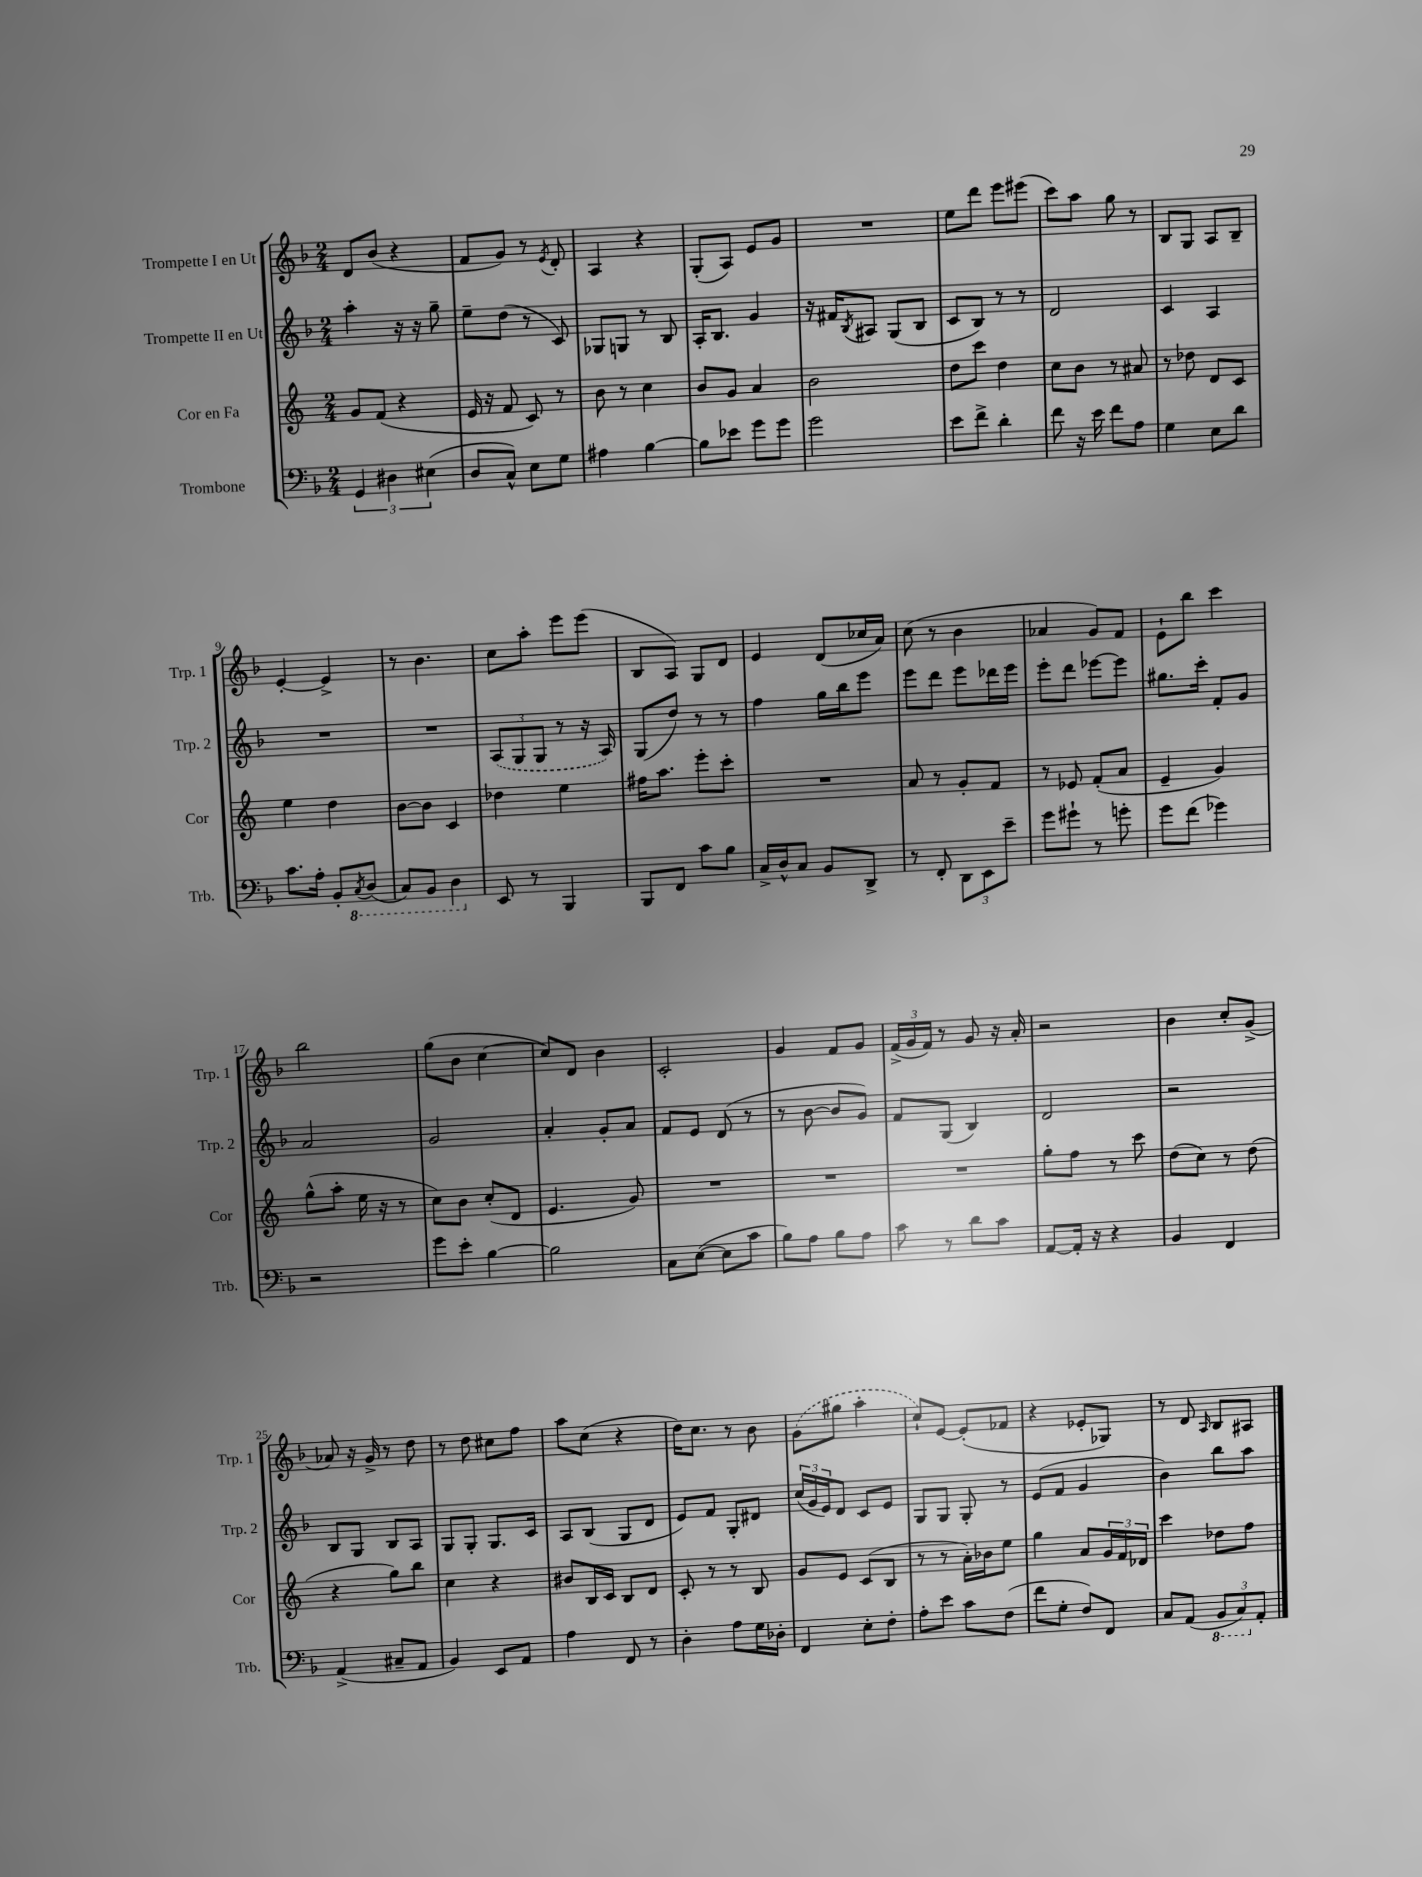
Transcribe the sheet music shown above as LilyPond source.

<<
\new StaffGroup <<
\new Staff = "s0" \with { instrumentName = "Trompette I en Ut" shortInstrumentName = "Trp. 1" } {
    \clef treble \key f \major \numericTimeSignature \time 2/4
    d'8 bes'8( r4 |
    f'8 g'8) r8 \acciaccatura { e'8 } d'8-. |
    a4 r4 |
    g8-.( a8) e'8 g'8 |
    R2 |
    e''8 d'''8 e'''8 eis'''8( |
    c'''8) a''8 g''8 r8 |
    bes8 g8 a8 bes8-- |
    e'4~-. e'4-> |
    r8 bes'4. |
    c''8 a''8-. e'''8 e'''8( |
    bes8 a8) g8 d'8 |
    e'4 d'8( ces''16 a'16) |
    c''8( r8 bes'4 |
    aes'4 g'8) f'8 |
    e'8-! bes''8 c'''4 |
    bes''2 |
    g''8( bes'8 c''4~ |
    c''8) d'8 bes'4 |
    c'2-. |
    g'4 f'8 g'8 |
    \tuplet 3/2 { f'16->( g'16 f'16) } r8 g'8 r16 a'16-. |
    r2 |
    bes'4 c''8-. g'8->( |
    aes'8) r16 g'16-> r8 d''8 |
    r8 d''8 cis''8 f''8 |
    a''8 c''8( r4 |
    d''16) c''8. r8 bes'8 |
    \once \slurDashed g'8( gis''8 a''4-. |
    c''8-!) e'8~ e'8-.( fes'8 |
    r4 ees'8-. ges8) |
    r8 d'8 \grace { a16 } bes8 ais8 \bar "|." |
}
\new Staff = "s1" \with { instrumentName = "Trompette II en Ut" shortInstrumentName = "Trp. 2" } {
    \clef treble \key f \major \numericTimeSignature \time 2/4
    a''4-. r16 r16 g''8-- |
    e''8-- d''8( r8 c'8) |
    ges8 g8 r8 bes8 |
    a16-. bes8. g'4 |
    r16 fis'16 \acciaccatura { bes8 } ais8 g8( bes8 |
    c'8 bes8) r8 r8 |
    d'2 |
    c'4 a4 |
    R2 |
    R2 |
    \tuplet 3/2 { \once \slurDashed a8( g8 g8 } r8 r16 a16) |
    g8( d''8) r8 r8 |
    f''4 g''16 bes''16 e'''8 |
    e'''8 d'''8 e'''8 des'''16 e'''16 |
    e'''8-. d'''8 ees'''8~ ees'''8 |
    gis''8. c'''16-. f'8-. g'8 |
    a'2 |
    g'2 |
    a'4-. g'8-. a'8 |
    f'8 e'8 d'8( r8 |
    r8 bes'8~ bes'8 g'8) |
    f'8 g8( bes4) |
    d'2 |
    r2 |
    bes8 g8 bes8 a8 |
    g8 g8-. g8. c'16 |
    a8 bes8( g8 d'8 |
    e'8) f'8 g8-. dis'8 |
    \tuplet 3/2 { c''16( g'16 e'16) } d'8 c'8 e'8 |
    g8 g8 g8-. r8 |
    e'8( f'8 g'4 |
    bes'4) bes''8 a''8 \bar "|." |
}
\new Staff = "s2" \with { instrumentName = "Cor en Fa" shortInstrumentName = "Cor" } {
    \clef treble \key c \major \numericTimeSignature \time 2/4
    g'8 f'8( r4 |
    e'16 r16 f'8 c'8) r8 |
    b'8 r8 c''4 |
    b'8 g'8 a'4 |
    b'2 |
    d''8 c'''8 d''4 |
    c''8 b'8 r8 ais'8 |
    r8 des''8 d'8 c'8 |
    e''4 d''4 |
    b'8~ b'8 c'4 |
    des''4 e''4 |
    fis''16 a''8. e'''8-. c'''8-. |
    R2 |
    a'8 r8 g'8-. f'8 |
    r8 ees'8 f'8-.( a'8 |
    e'4-- g'4) |
    g''8-^( a''8-. e''16 r16 r8 |
    c''8) b'8 c''8-.( d'8 |
    e'4. g'8) |
    R2 |
    R2 |
    R2 |
    g''8-. f''8 r8 c'''8 |
    d''8( c''8) r8 d''8( |
    r4 g''8) b''8 |
    c''4 r4 |
    bis'8 b16 c'16 b8 d'8 |
    c'8-. r8 r8 b8 |
    g'8 e'8 c'8( b8 |
    r8 r8 a'16-.) bes'16 e''8 |
    g''4 a'8 \tuplet 3/2 { g'16 f'16 des'16 } |
    c'''4 des''8 f''8 \bar "|." |
}
\new Staff = "s3" \with { instrumentName = "Trombone" shortInstrumentName = "Trb." } {
    \clef bass \key f \major \numericTimeSignature \time 2/4
    \tuplet 3/2 { g,4 dis4 eis4( } |
    d8 c8-^) e8 g8 |
    ais4 bes4~ |
    bes8 ees'8 g'8 g'8 |
    g'2 |
    e'8 f'8-> d'4-. |
    f'8 r16 e'16 f'8 a8 |
    g4 e8 d'8 |
    c'8. a16-. bes,8-. \ottava #-1 \acciaccatura { c,8 } d,8( |
    c,8) bes,,8 d,4 \ottava #0 |
    e,8 r8 bes,,4 |
    bes,,8 f,8 c'8 bes8 |
    c16-> d16-^ c8 bes,8 d,8-> |
    r8 f,8-. \tuplet 3/2 { d,8 e,8 e'8-- } |
    g'8 gis'8-! r8 g'8-. |
    g'8 f'8( ges'4) |
    r2 |
    g'8 e'8-. bes4~ |
    bes2 |
    c8 e8~( e8 c'8 |
    bes8) a8 bes8 a8 |
    c'8 r8 d'8 c'8 |
    a,8~ a,16-. r16 r4 |
    bes,4 f,4 |
    a,4->( cis8-- a,8 |
    bes,4) e,8 a,8 |
    a4 f,8 r8 |
    d4-. a8 g16 des16-. |
    f,4 e8-. f8-. |
    a8-. e'8 c'8 f8( |
    f'8 g8-. f8) f,8 |
    c8 a,8( \tuplet 3/2 { \ottava #-1 bes,,8 c,8) \ottava #0 a,8-. } \bar "|." |
}
>>
>>
